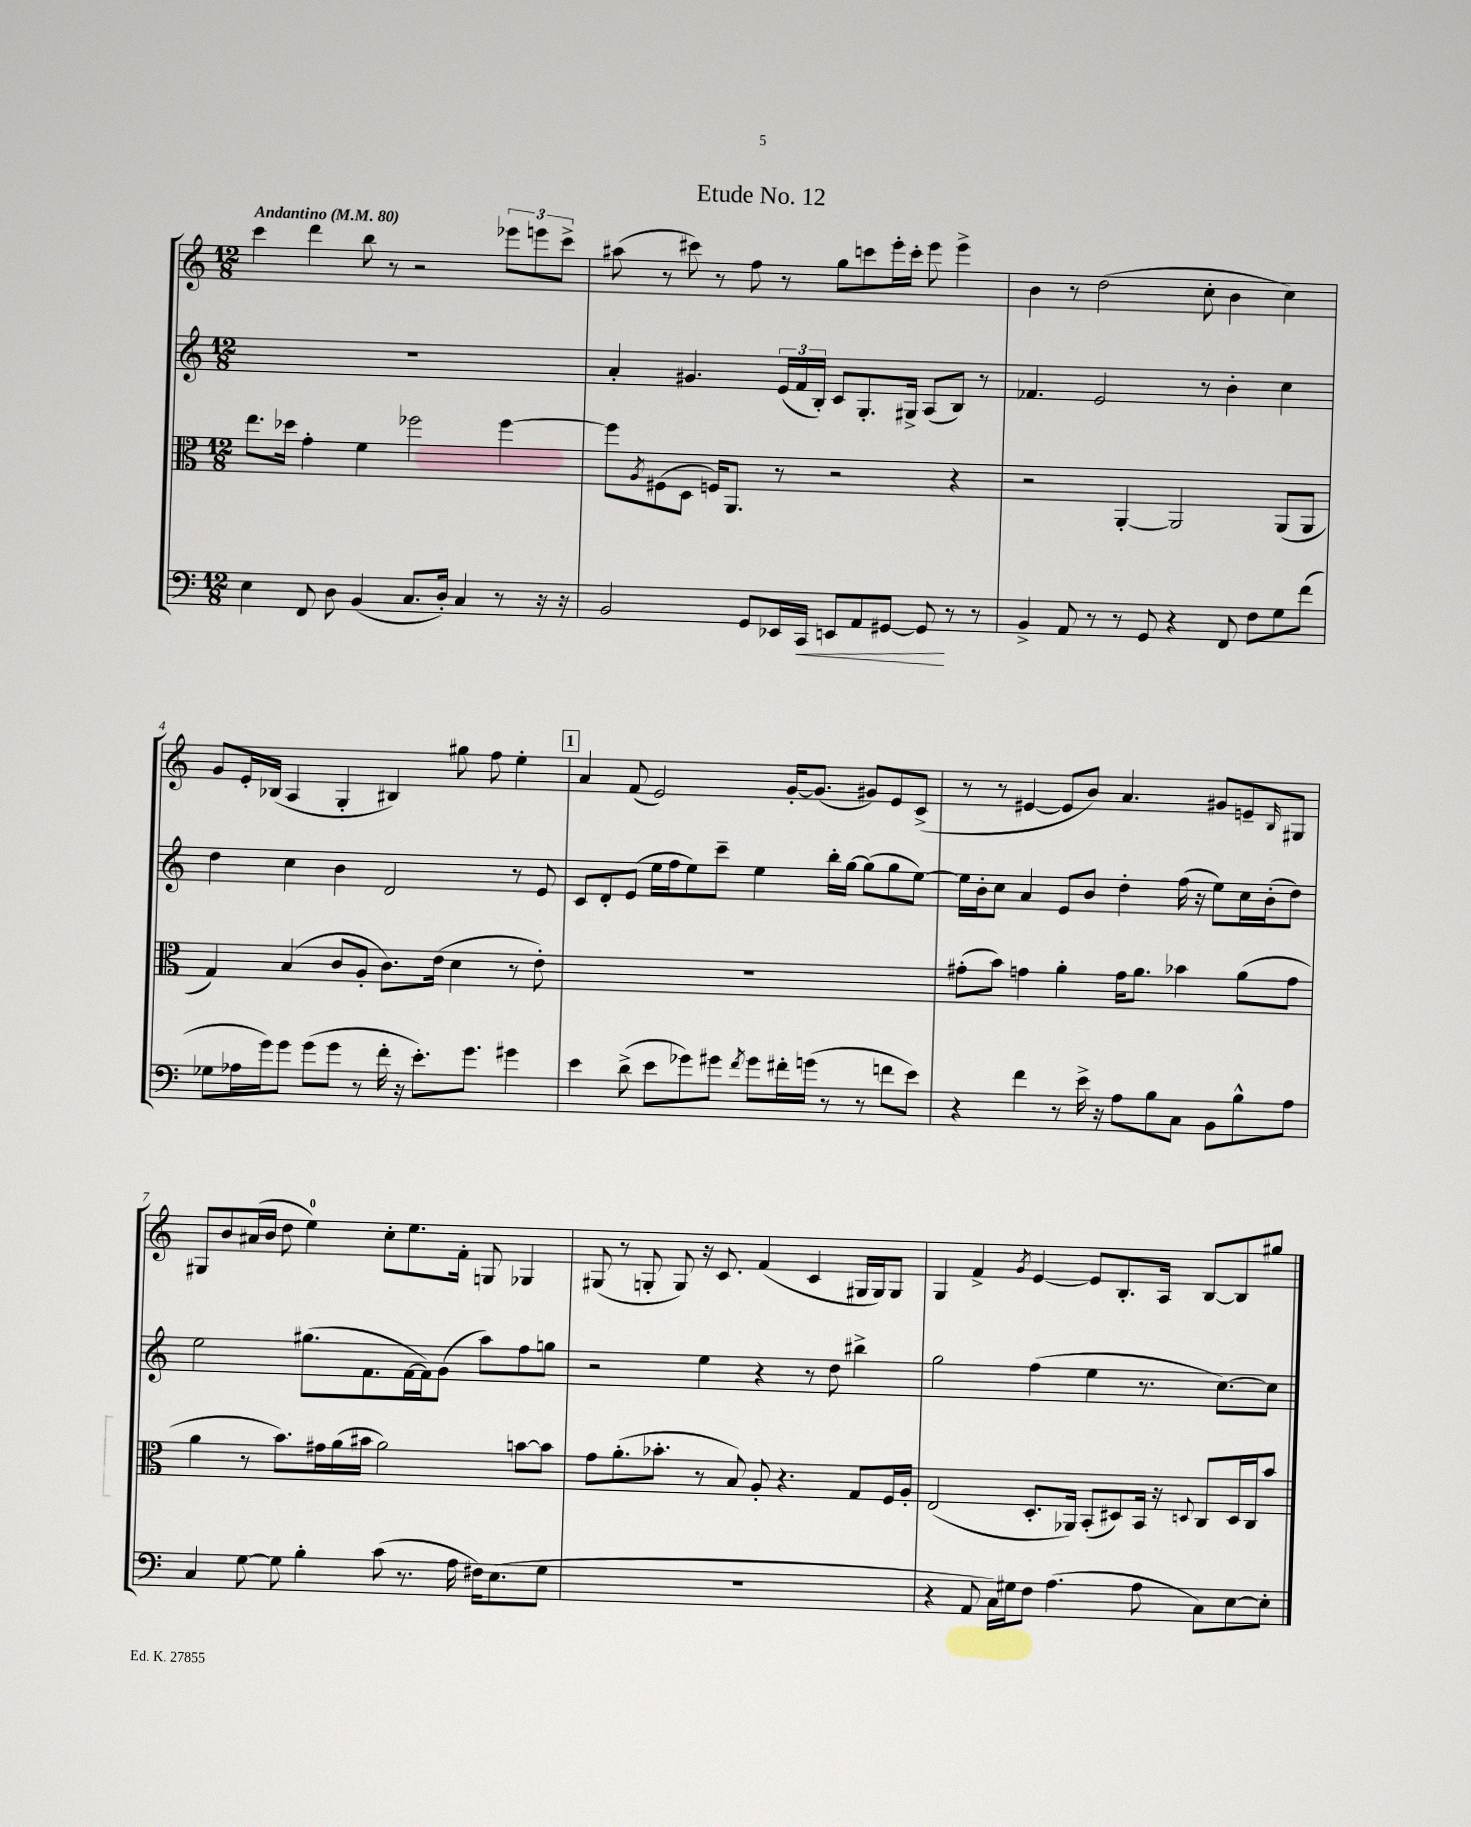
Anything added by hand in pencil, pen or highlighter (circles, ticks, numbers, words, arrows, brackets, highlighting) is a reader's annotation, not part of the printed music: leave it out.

**kern	**kern	**kern	**kern
*staff4	*staff3	*staff2	*staff1
*clefF4	*clefC3	*clefG2	*clefG2
*k[]	*k[]	*k[]	*k[]
*M12/8	*M12/8	*M12/8	*M12/8
*MM80	*MM80	*MM80	*MM80
4E	8.ee	1.r	4ccc
.	16dd-	.	.
8FF	4g'	.	4ddd
8D	.	.	.
(4BB	4f	.	8bb
.	.	.	8r
8.C	2ff-	.	2r
16D')	.	.	.
4C	.	.	.
8r	[4ff-	.	12eee-
.	.	.	12eee
16r	.	.	.
.	.	.	12ccc^
16r	.	.	.
=	=	=	=
2BB	8ff-]	4a'	(8aa#
.	8qA	.	.
.	(8F#	.	8r
.	8D	4.g#	8ccc#)
.	16F)	.	8r
.	8.AA	.	.
8GG	.	.	8ff
16EE-	8r	(24e	8r
.	.	24f	.
16CC	.	.	.
.	.	24B')	.
8EE	2r	8c	8gg
8AA	.	8.G'	8ccc
[8GG#	.	.	16eee'
.	.	16G#^	16ccc'
8GG#]	.	(8A	8eee
8r	4r	8B)	4eee^
8r	.	8r	.
=	=	=	=
4BB^	2r	4.f-	4b
8AA	.	.	8r
8r	.	2e	(2dd
8r	[4AA'	.	.
8GG	.	.	.
4r	2AA]	.	.
.	.	8r	8cc'
8FF	.	4b'	4b
8F	.	.	.
8G	(8AA	4cc	4cc)
(8f	8AA	.	.
=	=	=	=
8G-	4G)	4dd	8g
16A-	.	.	16e'
16g)	.	.	(16B-
8g	(4B	4cc	4A
(8g	.	.	.
8g	8c	4b	4G'
8r	8A'	.	.
16f'	8.c)	2d	4B#)
16r	.	.	.
8.e')	.	.	.
.	(16e	.	.
.	4d	.	8gg#
8.g	.	.	.
.	.	.	8ff
4g#	8r	8r	4ee'
.	8e')	8e	.
=	=	=	=
4e	1.r	8c	4a
.	.	8d'	.
(8d^	.	(8e	(8f
8e	.	16ee	2e)
.	.	16ff	.
8g-)	.	8ee)	.
8g#	.	8ccc~	.
8qf	.	.	.
8g#	.	4ee	.
16f#'	.	.	[16g'
(16g	.	.	(8.g]
8r	.	16bb'	.
.	.	[16gg	.
8r	.	(8gg]	8g#)
8f	.	8gg	8e
8e)	.	[8ee)	(8c^
=	=	=	=
4r	(8g#'	16ee]	8r
.	.	16b'	.
.	8b)	8cc	8r
4f	4g	4a	[4e#
8r	4a'	8e	8e#]
16e^	.	8b	8b)
16r	.	.	.
8A	16g	4dd'	4.a
.	8.a	.	.
8B	.	.	.
8C	4b-	(16ff	.
.	.	16r	.
8BB	.	8ee)	8g#
8B^^	(8a	16cc	8e~
.	.	(16b'	.
.	.	.	16qqB
8A	8g	8dd)	8G#
=	=	=	=
4C	4a	2ee	8G#
.	.	.	8b
[8G	8r	.	(16a#
.	.	.	16b
8G]	8.b)	.	8dd
4B'	.	(8.gg#	4ee)
.	16g#	.	.
.	(16a	.	.
.	16b#	8.f	.
(8c	2a)	.	8cc'
8.r	.	[16f	8.ee
.	.	16f])	.
.	.	(8g	.
16A	.	.	16f'
16F#)	.	8aa)	8G
(8.E	.	.	.
.	[8b	8ff	4G-
8G	8b]	8gg	.
=	=	=	=
1.r	8g	2r	(8G#
.	(8.a'	.	8r
.	.	.	8G'
.	8.b-'	.	.
.	.	.	8G)
.	8r	4ee	16r
.	.	.	8.c
.	8B)	.	.
.	8A'	4r	(4f
.	4.r	.	.
.	.	8r	4c
.	.	8dd	.
.	8G	4bb#^	16G#
.	.	.	16G#)
.	16F	.	8G#
.	16A'	.	.
=	=	=	=
4r	(2E	2gg	4G
8AA	.	.	4f^
16C)	.	.	.
16G#	.	.	.
.	.	.	8qg
8F	8.D'	(4ff	[4e
(4.A	.	.	.
.	16AA-)	.	.
.	(8BB'	4ee	8e]
.	8D#)	.	8.B'
8A	16BB	8.r	.
.	16r	.	16A
.	8qqD	.	.
8C)	8C	.	[8B
.	.	[8.cc)	.
[8E	16D	.	8B]
.	16C	.	.
8E']	8b	8cc]	8gg#
==	==	==	==
*-	*-	*-	*-
